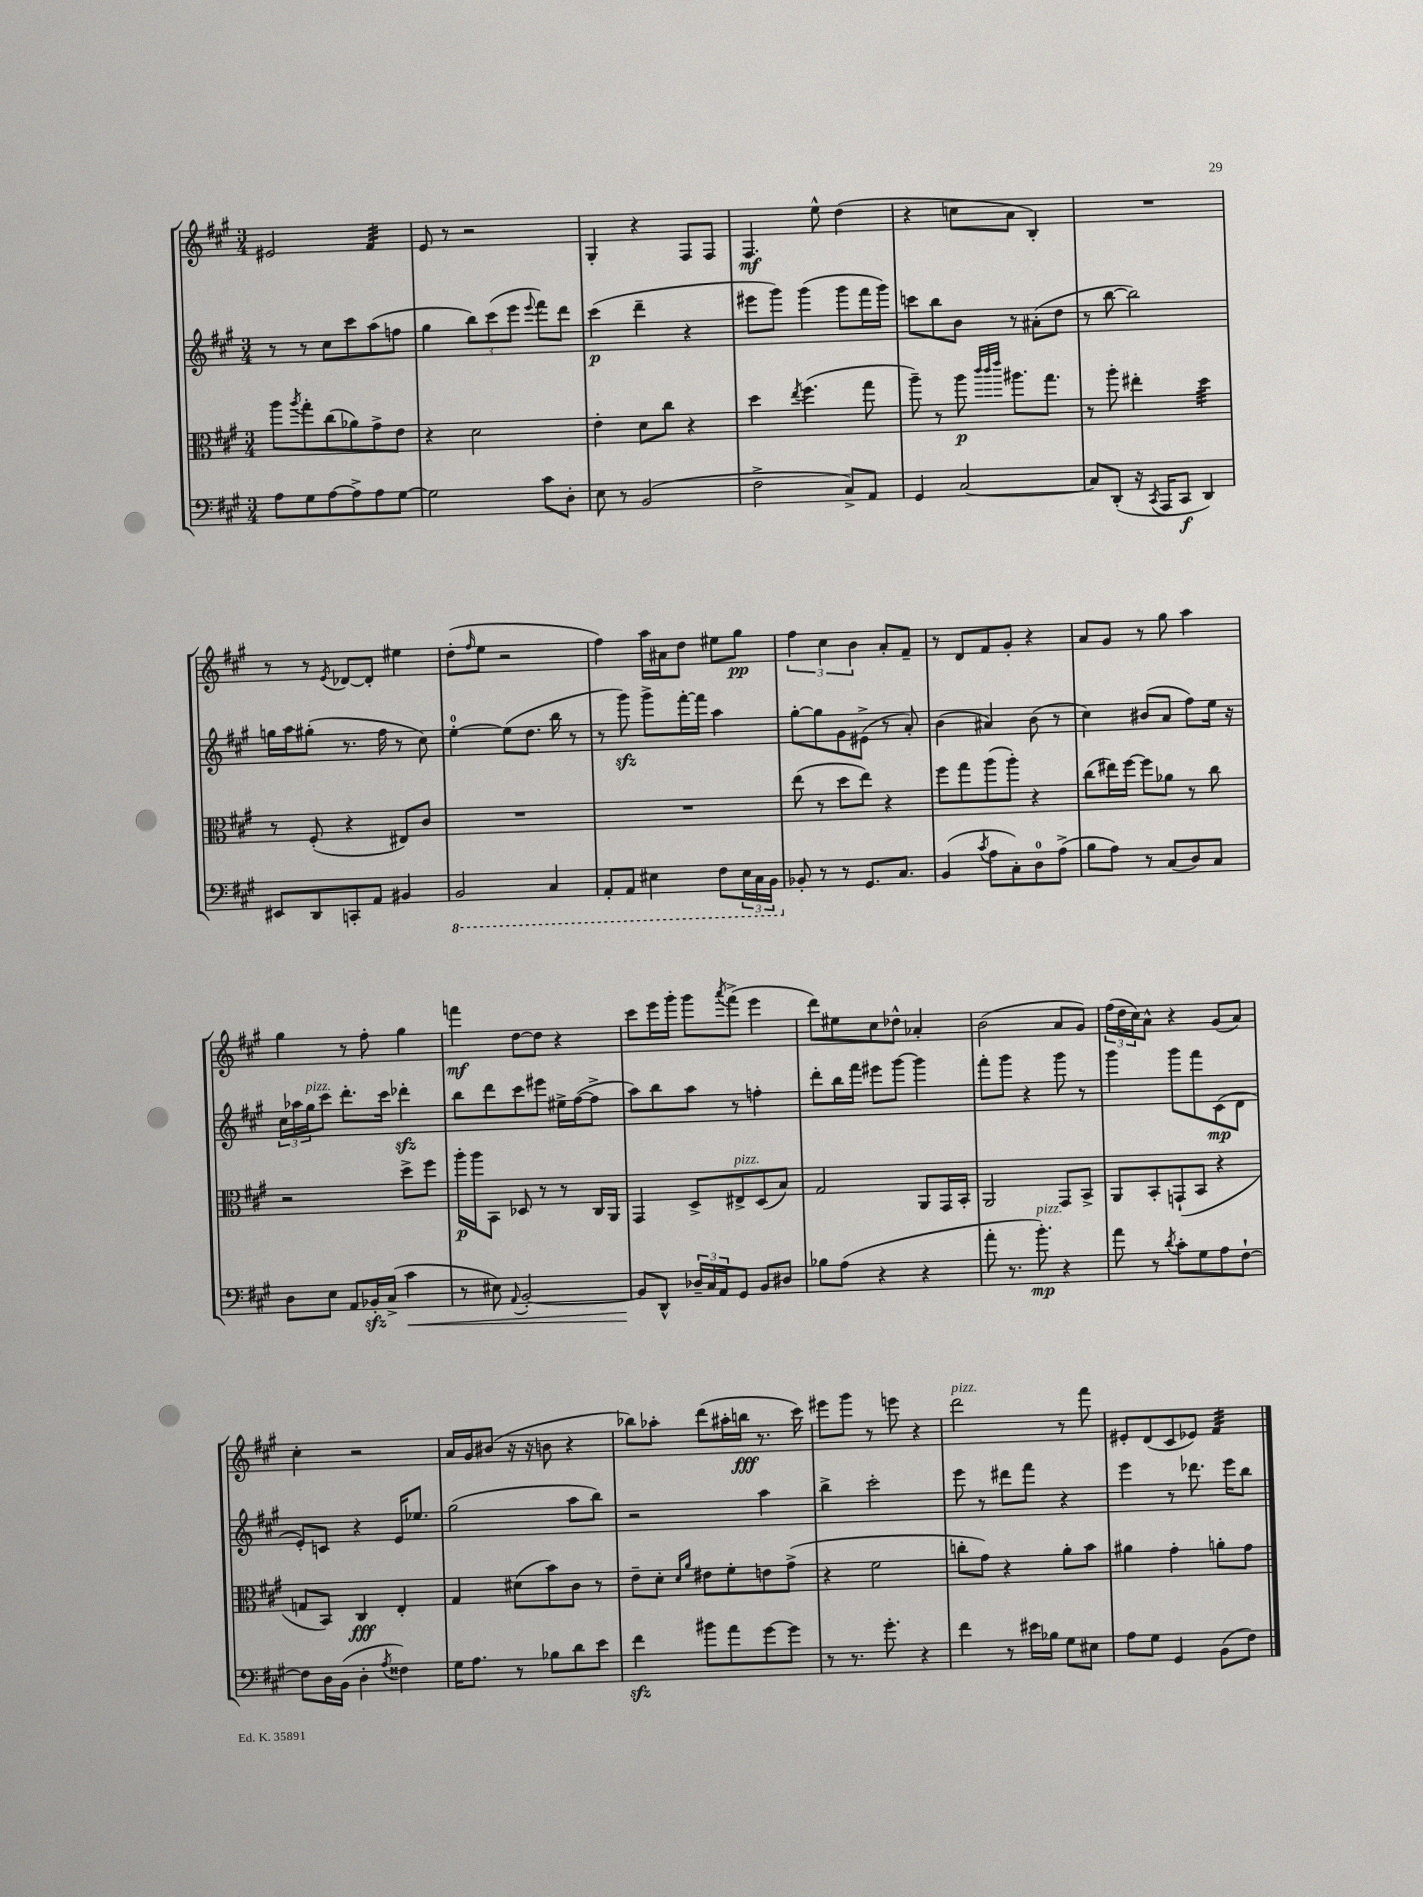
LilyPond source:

<<
\new StaffGroup <<
\new Staff = "s0" {
    \clef treble \key a \major \numericTimeSignature \time 3/4
    eis'2 fis'4:32 |
    e'8 r8 r2 |
    gis4-. r4 fis8 fis8 |
    fis4.\mf e''8-^ d''4( |
    r4 c''8 a'8 b4-.) |
    R2. |
    r8 r8 \acciaccatura { e'8 } des'8~ des'8-. eis''4 |
    d''8-.( \grace { fis''16 } e''8 r2 |
    fis''4) a''16 ais'16 d''8 eis''8 gis''8\pp |
    \tuplet 3/2 { fis''4 cis''4 b'4 } a'8-. fis'8-- |
    r8 d'8 fis'8 gis'8-. r4 |
    a'8 gis'8 r8 gis''8 a''4 |
    gis''4 r8 fis''8-. gis''4 |
    f'''4\mf d''8~ d''8 r4 |
    cis'''8 e'''16 gis'''16-. gis'''8 \acciaccatura { a'''8 } fis'''8->( e'''4 |
    d'''8) eis''8 cis''8 des''8-^ aes'4-. |
    b'2( a'8 gis'8) |
    \tuplet 3/2 { fis''16( d''16 cis''16) } a'8-^ r4 gis'8( a'8) |
    cis''4-. r2 |
    a'16 gis'16 bis'8( r16 r16 b'8 r4 |
    bes''8) aes''8-. d'''8( ais''16-. b''16\fff r8. cis'''16) |
    eis'''8 gis'''8 r8 e'''8 r4 |
    d'''2^\markup { \italic "pizz." } r8 fis'''8 |
    eis'8-. d'8( cis'8 ees'8) fis'4:32 \bar "|." |
}
\new Staff = "s1" {
    \clef treble \key a \major \numericTimeSignature \time 3/4
    r8 r8 cis''8 cis'''8 a''8( f''8 |
    gis''4 \tuplet 3/2 { b''8) cis'''8( e'''8 } \appoggiatura { e'''8 } fis'''8) d'''8 |
    cis'''4\p( d'''4-- r4 |
    eis'''8 gis'''8) gis'''4( gis'''8 fis'''16 gis'''16) |
    c'''8 b''8 b'8 r8 ais'8-.( d''8 |
    r8 b''8~ b''2) |
    g''16 a''16 gis''8-.( r8. fis''16 r8 cis''8) |
    e''4-0~-. e''8( d''8. b''16 r8 |
    r8 gis'''8\sfz) gis'''8-> fis'''16~-. fis'''16 a''4 |
    gis''8~-. gis''8 gis'8 eis'8->( r8 a'8-.) |
    b'4( ais'4) b'8( r8 |
    cis''4) bis'8( a'8 fis''8) e''16 r16 |
    \tuplet 3/2 { cis''16 aes''16 gis''16^\markup { \italic "pizz." } } cis'''8 d'''8.-. cis'''16 des'''4-.\sfz |
    b''8 d'''8 cis'''8 eis'''8 eis''16-> fis''16~( fis''8-> |
    a''8) b''8 a''8 r8 f''4-. |
    d'''8-. b''16 fis'''16 eis'''8 gis'''8~ gis'''4 |
    fis'''8-. gis'''8 r4 gis'''8 r8 |
    gis'''4 gis'''8 fis'''8 cis'8\mp( d'8 |
    e'8-.) c'8 r4 e'16 ees''8. |
    gis''2( a''8 b''8) |
    r2 a''4 |
    b''4-> cis'''2-. |
    e'''8 r8 dis'''8 fis'''8 r4 |
    e'''4 r8 des'''8. e'''16 b''8 \bar "|." |
}
\new Staff = "s2" {
    \clef alto \key a \major \numericTimeSignature \time 3/4
    a''8 \acciaccatura { a''8 } gis''8-. cis''8( aes'8) gis'8-> e'8 |
    r4 d'2 |
    e'4-. d'8 cis''8 r4 |
    d''4 \acciaccatura { e''8 } fis''4.( gis''8 |
    a''8--) r8 a''8\p \grace { cis'''32 cis'''32 e'''32 } ais''8. gis''8. |
    r8 a''8-. eis''4-. d''4:32 |
    r8 fis8-.( r4 eis8) cis'8 |
    R2. |
    R2. |
    e''8( r8 d''8 e''8) r4 |
    fis''8 gis''8 a''8( a''8-.) r4 |
    cis''8( eis''16) fis''16~ fis''8 aes'8 r8 cis''8 |
    r2 d''8-> fis''8 |
    a''16-.\p a''16 b,8 des8 r8 r8 cis16 a,16 |
    gis,4 d8-> eis8->^\markup { \italic "pizz." } d8( b8) |
    gis2 a,8 gis,16 b,16-. |
    a,2 gis,8 b,8-> |
    a,8 b,8-. g,8-!( b,8 r4 |
    g8 b,8) cis4\fff e4-. |
    gis4 dis'8( b'8) cis'8 r8 |
    e'8-- d'8-. \grace { d'16 a'16 } eis'8 fis'8-. e'8 gis'8->( |
    r4 fis'2 |
    c''8-. gis'8) r4 a'8-. b'8 |
    ais'4 gis'4-. a'8-. gis'8 \bar "|." |
}
\new Staff = "s3" {
    \clef bass \key a \major \numericTimeSignature \time 3/4
    a8 gis8 a8~ a8-> a8 gis8~ |
    gis2 cis'8 d8-. |
    e8 r8 b,2( |
    fis2-> cis8->) a,8 |
    gis,4 cis2~ |
    cis8 d,8-.( r16 \acciaccatura { cis,8 } a,,16 cis,8\f d,4) |
    eis,8 d,8 c,8-. a,8 bis,4 |
    \ottava #-1 b,,2 cis,4 |
    a,,8-. a,,8 eis,4 fis,8 \tuplet 3/2 { eis,16 cis,16 b,,16 \ottava #0 } |
    bes,8-. r8 r8 gis,8. cis8. |
    b,4( \acciaccatura { cis'8 } a8 cis8-.) d8-0 a8->( |
    b8 a8) r8 cis8( d8) cis8 |
    d8 e8 a,8 bes,16-.\sfz cis16->( cis'4\< |
    r8 eis8) \appoggiatura { a,8 } b,2~-. |
    b,8\! d,8-^ \tuplet 3/2 { des16-- cis16 a,16 } gis,8 b,8 dis8 |
    bes8 a8( r4 r4 |
    a'8-. r8. b'8.-.\mp^\markup { \italic "pizz." }) r4 |
    a'8 r8 \acciaccatura { d'8 } cis'8-. gis8 a8 fis8~-! |
    fis8 d16 b,16( d4-. \acciaccatura { a8 } fisis4) |
    gis16 a8. r8 bes8 d'8 e'8 |
    fis'4\sfz bis'8 a'8 gis'8~ gis'8 |
    r8 r8. gis'8.-. r4 |
    fis'4 r8 eis'16 bes16 gis8 eis8 |
    a8 gis8 gis,4 b,8( fis8) \bar "|." |
}
>>
>>
\layout { \context { \Score \remove "Bar_number_engraver" } }
